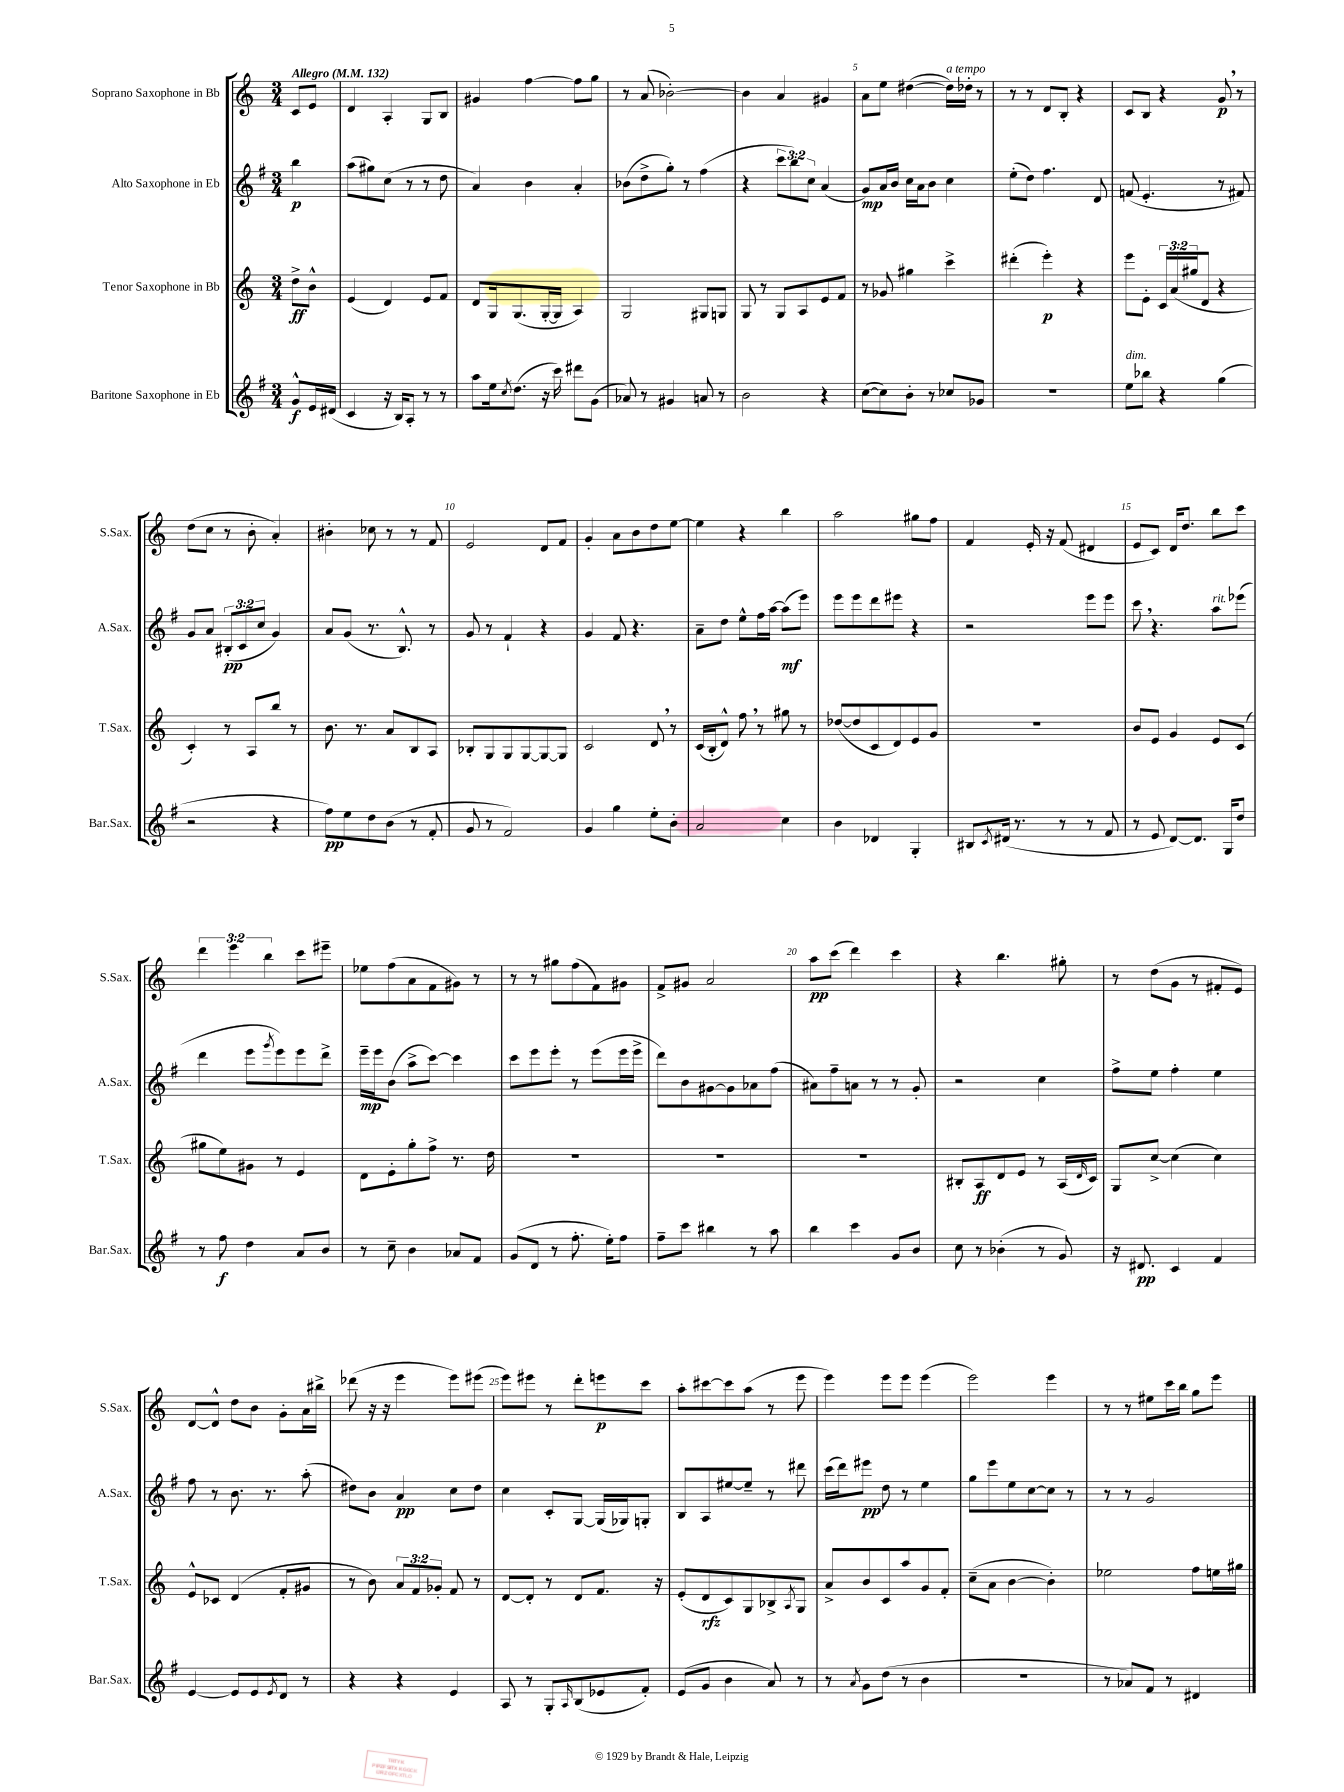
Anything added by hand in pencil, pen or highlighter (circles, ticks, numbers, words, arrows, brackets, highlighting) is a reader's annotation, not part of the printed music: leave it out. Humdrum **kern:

**kern	**kern	**kern	**kern
*staff4	*staff3	*staff2	*staff1
*clefG2	*clefG2	*clefG2	*clefG2
*k[f#]	*k[]	*k[f#]	*k[]
*M3/4	*M3/4	*M3/4	*M3/4
*MM132	*MM132	*MM132	*MM132
8g^^	8dd^	4bb	8c
16e	8b^^	.	8e
(16d#	.	.	.
=	=	=	=
4c	(4e	(8aa	4d
.	.	8gg#)	.
16r	4d)	(8cc	4A'
16B)	.	.	.
8A'	.	8r	.
8r	8e	8r	8G
8r	8f	8dd	8B
=	=	=	=
8aa	8d	4a)	4g#
16ee	16G	.	.
8qcc	.	.	.
(8.dd	(8.G	.	.
.	.	4b	[4ff
16r	[16G'	.	.
16ccc)	16G]	.	.
8ddd#	4A)	4a'	8ff]
(8g	.	.	8gg
=	=	=	=
8a-)	2G	(8b-	8r
8r	.	8dd^	(8a
4g#	.	8gg')	[2b-')
.	.	8r	.
8a	8G#	(4ff#	.
8r	8G	.	.
=	=	=	=
2b	8G	4r	4b-]
.	8r	.	.
.	8G	12ccc	4a
.	.	12bb)	.
.	8A	.	.
.	.	12cc	.
4r	8e	(4a	4g#
.	8f	.	.
=	=	=	=
([8cc	8r	8g)	8a
8cc])	8g-	16a	8ee
.	.	16b	.
8b'	4gg#	16cc	([4dd#
.	.	16a	.
8r	.	8b	.
8cc-	4ccc^	4cc	16dd#])
.	.	.	16dd-'
8g-	.	.	8r
=	=	=	=
2.r	(4ddd#'	(8ee'	8r
.	.	8dd)	8r
.	4eee')	4.ff#	8d
.	.	.	8B'
.	4r	.	4r
.	.	8d	.
=	=	=	=
8ee	8eee	(8f	8c
8bb-	8e'	4.e'	8B
4r	24c	.	4r
.	(24a	.	.
.	24gg#	.	.
.	8d	.	.
(4gg	4r	8r	8g
.	.	8f#)	8r
=	=	=	=
2r	4c')	8g	(8dd
.	.	8a	8cc
.	8r	(12B#'	8r
.	.	12c	.
.	8A	.	8b'
.	.	12cc	.
4r	8bb	4g)	4a')
.	8r	.	.
=	=	=	=
8ff#)	8.b	8a	4b#'
8ee	.	(8g	.
.	8.r	.	.
8dd	.	8.r	8cc-
(8b	8a	.	8r
.	.	8.B^^)	.
8r	8B	.	8r
8f#'	8A	8r	8f
=	=	=	=
8g	8B-'	8g	2e
8r	8G	8r	.
2f#)	8G	4f#`	.
.	[8G	.	.
.	8G_	4r	8d
.	8G]	.	8f
=	=	=	=
4g	2c	4g	4g'
4gg	.	8f#	8a
.	.	4.r	8b
8ee'	8d	.	8dd
8b'	8r	.	[8ee
=	=	=	=
2a	(16c	8a~	4ee]
.	16B'	.	.
.	8d^^)	8dd	.
.	8ff	8ee^^	4r
.	8r	16ff#	.
.	.	[16aa	.
4cc	8gg#	(8aa]	4bb
.	8r	8eee)	.
=	=	=	=
4b	([8dd-	8eee	2aa
.	8dd-]	8eee	.
4d-	8c	8ddd	.
.	8d)	8eee#	.
4G'	8e	4r	8gg#
.	8g	.	8ff
=	=	=	=
8B#	2.r	2r	4f
8qc	.	.	.
(16d#	.	.	.
8.r	.	.	.
.	.	.	16e'
.	.	.	16r
8r	.	.	(8f
8r	.	8eee	4d#
8f#	.	8eee	.
=	=	=	=
8r	8b	8ccc	8e
8e	8e	4.r	8c)
[8d)	4g	.	16d
.	.	.	8.dd
8.d]	.	.	.
.	8e	8aa	8bb
16G	.	.	.
8dd	(8c	(8eee-	8ccc
=	=	=	=
8r	8gg#	4ddd	6ddd
8ff#	8ee)	.	.
.	.	.	6eee
4dd	8g#	8eee	.
.	.	.	6bb
.	.	8qggg	.
.	8r	8eee)	.
8a	4e	8eee	8ccc
8b	.	8ddd^	8eee#~
=	=	=	=
8r	8d	16eee~	8ee-
.	.	16eee	.
8cc~	8e'	(8b	(8ff
4b	8gg'	8aa^	8a
.	8ff^	[8ccc)	8f
8a-	8.r	4ccc]	8g#)
8f#	.	.	8r
.	16dd	.	.
=	=	=	=
(8g	2.r	8ccc	8r
8d	.	8eee	8r
8r	.	8eee'	8gg#
8.ff#'	.	8r	(8ff
.	.	(8eee	8f)
16ee')	.	.	.
8ff#	.	16eee	8g#
.	.	16eee^	.
=	=	=	=
8ff#~	2.r	8ddd)	8f^
8ccc	.	8b	8g#
4bb#	.	[8g#	2a
.	.	8g#]	.
8r	.	8a-	.
8aa	.	(8ff#	.
=	=	=	=
4bb	2.r	8a#)	8aa
.	.	8ff#~	(8ccc
4ccc	.	8a	4ddd)
.	.	8r	.
8g	.	8r	4ccc
8b	.	8g'	.
=	=	=	=
8cc	8B#'	2r	4r
8r	8A	.	.
(4b-'	8d	.	4.bb
.	8e	.	.
8r	8r	4cc	.
8g)	(16A	.	8gg#'
.	16qqd	.	.
.	16c)	.	.
=	=	=	=
16r	8G	8ff#^	8r
8.d#	.	.	.
.	[8cc^	8ee	(8dd
4c	(4cc]	4ff#'	8g
.	.	.	8r
4f#	4cc)	4ee	8f#'
.	.	.	8e)
=	=	=	=
[4e	8e^^	8ff#	[8d
.	8c-	8r	8d^^]
8e]	(4d	8.b	8dd
8e	.	.	8b
.	.	8.r	.
8qe	.	.	.
8d	8f'	.	8g'
8r	8g#	(8aa'	16a
.	.	.	16bb#^
=	=	=	=
4r	8r	8dd#)	(8ddd-
.	8b)	8b	16r
.	.	.	16r
4r	12a	4a	4eee
.	12f	.	.
.	12g-'	.	.
4e	8f	8cc	8eee)
.	8r	8dd#	(8eee#
=	=	=	=
8A	[8d	4cc	8eee)
8r	8d']	.	8eee#
8G'	8r	8c'	8r
16qqA	.	.	.
(8B	8d	[8G	8ddd'
8e-	8.f	(16G]	8eee
.	.	16G-)	.
8f#')	.	8G'	8ccc
.	16r	.	.
=	=	=	=
(8e	(8e'	8B	8aa'
8g	8d	8A	[8ccc#
4b	8c)	[8ee#	8ccc#]
.	8G	8ee#~]	(8aa
8a)	8B-^	8r	8r
.	8qA	.	.
8r	8G	8ddd#	8eee
=	=	=	=
8r	8a^	(16ccc	4eee)
.	.	16ddd)	.
8qa	.	.	.
8g	8b	8eee#	.
(8dd	8c	8dd	8eee
8r	8aa	8r	8eee
4b	8g	4ee	(4eee
.	8f'	.	.
=	=	=	=
2.r	(8cc~	8gg	2eee)
.	8a	8eee	.
.	[4b	8ee	.
.	.	[8cc	.
.	4b'])	8cc]	4eee
.	.	8r	.
=	=	=	=
8r	2ee-	8r	8r
8a-)	.	8r	8r
8f#	.	2g	8ee#
8r	.	.	16ccc
.	.	.	16bb
4d#	8ff	.	8gg
.	16ee	.	8eee
.	16gg#	.	.
==	==	==	==
*-	*-	*-	*-
